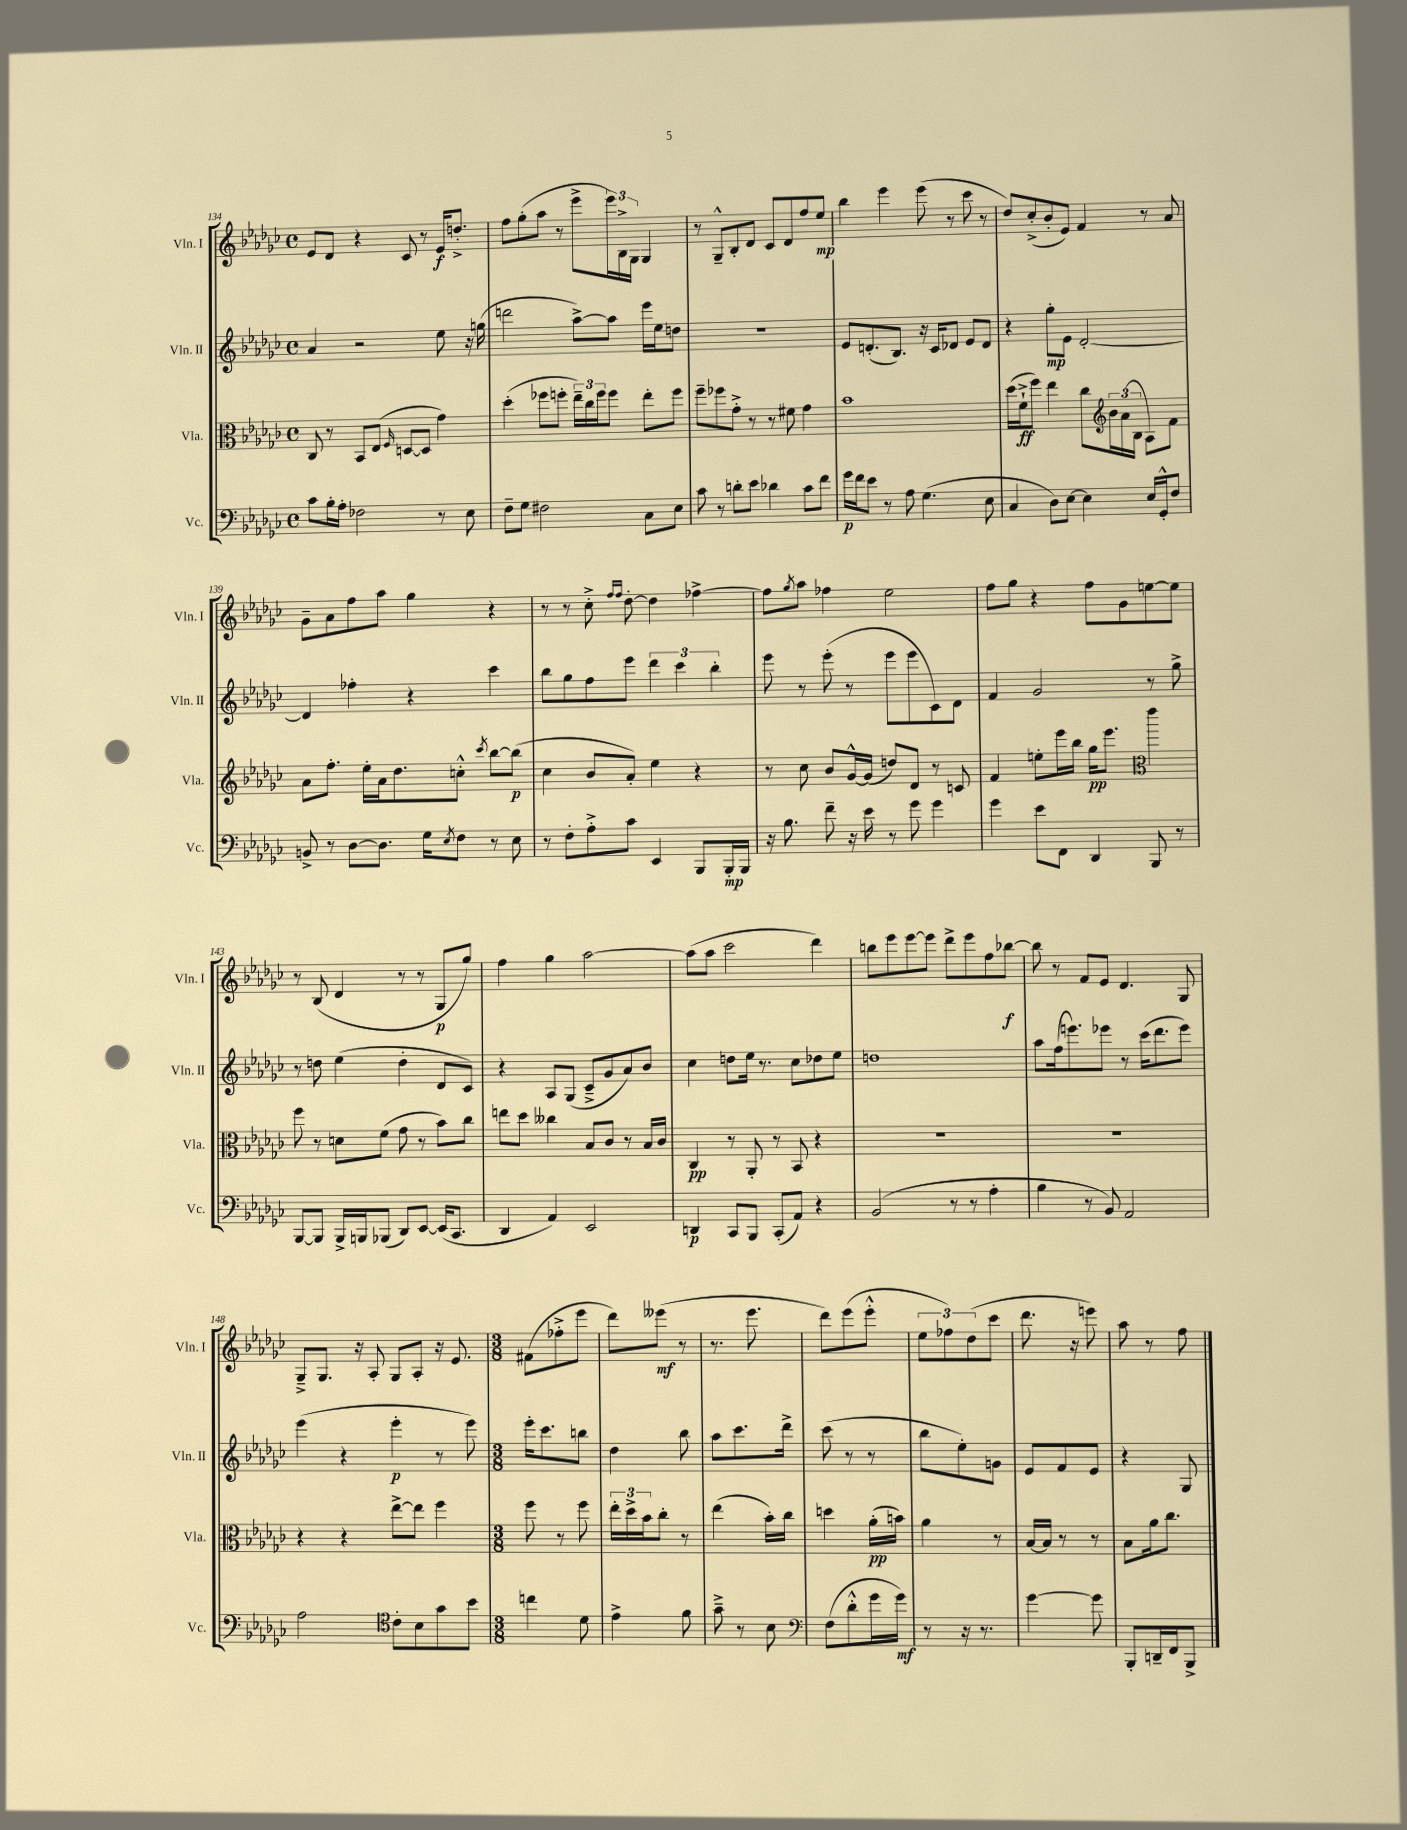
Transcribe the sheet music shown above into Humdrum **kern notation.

**kern	**kern	**kern	**kern
*staff4	*staff3	*staff2	*staff1
*clefF4	*clefC3	*clefG2	*clefG2
*k[b-e-a-d-g-c-]	*k[b-e-a-d-g-c-]	*k[b-e-a-d-g-c-]	*k[b-e-a-d-g-c-]
*M4/4	*M4/4	*M4/4	*M4/4
*met(c)	*met(c)	*met(c)	*met(c)
8c-	8C-	4a-	8e-
16B-'	8r	.	8d-
16A-'	.	.	.
2F-	8BB-	2r	4r
.	(8E-	.	.
.	16qqF	.	.
.	[8D	.	8c-
.	8D]	.	8r
8r	4g-)	8ee-	16e-
.	.	.	8.dd'^
8E-	.	16r	.
.	.	(16gg	.
=	=	=	=
8F~	(4dd-'	2ddd	8ff
8G-	.	.	(8gg-'
2F#	8ff-	.	8aa-
.	8ff'	.	8r
.	24ee-~)	[8aa-^)	8eee-^
.	24cc-	.	.
.	24ff	.	.
.	8ff	8aa-]	24eee-)
.	.	.	24B-^
.	.	.	24G-
8C-	8ee-'	16eee-	4G-
.	.	16ee-	.
8E-	8ff	8dd	.
=	=	=	=
8c-	8ff~	1r	8r
8r	8ff-	.	8G-~^^
8d'	8g-'^	.	8B-'
8e-	8r	.	8d-
4d-	8r	.	8c-
.	8f#	.	8d-
8c-	4g-	.	8ff
8f	.	.	8ee-
=	=	=	=
16g-	1b-	8e-	4bb-
16f	.	.	.
8e-	.	(8.d'	.
8r	.	.	4eee-
.	.	8.B-)	.
8A-	.	.	.
(4.G-	.	16r	(8eee-
.	.	16c-	.
.	.	8d-	8r
.	.	8e-	8ccc-
8E-	.	8d-	8r
=	=	=	=
4C-	(16dd-	4r	8dd-)
.	16f`^	.	.
.	8ff)	.	(8cc-'^
8D-)	4ee-	8gg-'	8b-'
[8E-	.	8e-	8e-)
4E-]	8cc-	[2d-'	4f
.	24b-	.	.
.	(24a-	.	.
.	24B-	.	.
16E-	8A-)	.	8r
16GG-'^^	.	.	.
8F	8f	.	8a-
=	=	=	=
*	*clefG2	*	*
8BB^	8a-	4d-]	8g-~
8r	8.ff'	.	8a-
[8D-	.	4ff-'	8ff
.	16ee-'	.	.
8.D-]	16a-	.	8aa-
.	8.dd-	.	.
.	.	4r	4gg-
16G-	.	.	.
8qE-	.	.	.
8F	8cc'^^	.	.
.	8qccc-	.	.
8r	[8bb-	4ccc-	4r
8E-	(8bb-]	.	.
=	=	=	=
8r	4cc-	8bb-	8r
8F'	.	8gg-	8r
8A-'^	8b-	8ff	8cc-'^
.	.	.	16qqff
.	.	.	16qqff
8c-	8a-')	8eee-	[8dd-'
4EE-	4ee-	6ddd-	4dd-]
.	.	6ccc-	.
8BBB-	4r	.	[4ff-^
.	.	6bb-'	.
16BBB-'	.	.	.
16BBB-	.	.	.
=	=	=	=
16r	8r	8eee-	8ff-]
8.B-	.	.	.
.	.	.	8qgg-
.	8cc-	8r	8aa-
8f~	8b-	(8eee-'	4ff-
16r	[16g-^^	8r	.
16e-	(16g-]	.	.
8r	8dd)	8eee-	2ee-
8g-	8d-	8eee-	.
4g-	8r	8c-)	.
.	8c	8d-	.
=	=	=	=
4g-	4f	4f	8ff
.	.	.	8gg-
8e-	8ee'	2g-	4r
8FF	16eee-	.	.
.	16bb-	.	.
4DD-	16gg-	.	8ff
.	8.eee-	.	.
.	.	.	8g-
8BBB-	4eee-	8r	[8ee
8r	.	8gg-^	8ee]
=	=	=	=
*	*clefC3	*	*
[8BBB-	8ff	8r	8r
8BBB-]	8r	8dd	(8B-
16BBB-^	8d	(4ee-	4d-
16BBB	.	.	.
(8BBB-	(8f	.	.
8DD-)	8g-	4dd'	8r
[8EE-	8r	.	8r
(16EE-]	8b-)	8d-	8G-
8.CC-	.	.	.
.	8cc-	8c-)	8gg-)
=	=	=	=
4DD-	8ee	4r	4ff
.	8dd-	.	.
4AA-)	4cc--	8A-	4gg-
.	.	(8G-	.
2EE-	8B-	8c-~^	[2aa-
.	8c-	8g-	.
.	8r	8a-)	.
.	16B-	8b-	.
.	16c-	.	.
=	=	=	=
4DD	4C-	4cc-	(8aa-]
.	.	.	8aa-
8CC-	8r	8dd	2ccc-
8BBB-	8AA-'	16ee-	.
.	.	8.r	.
(8CC-'	8r	.	.
8AA-)	8BB-	8cc-	.
4r	4r	8dd-	4ddd-)
.	.	8ee-	.
=	=	=	=
(2BB-	1r	1dd	8bb
.	.	.	8eee-
.	.	.	[8eee-
.	.	.	8eee-]
8r	.	.	8ddd-^
8r	.	.	8eee-
4A-'	.	.	8ff
.	.	.	[8bb-
=	=	=	=
4B-	1r	8aa-	8bb-]
.	.	(16ff	8r
.	.	8.eee)	.
8r	.	.	8f
8BB-)	.	8eee-	8e-
2AA-	.	8r	4.d-
.	.	(16ccc-	.
.	.	8.ddd-	.
.	.	8eee-)	8G-
=	=	=	=
2A-	4r	(4eee-	8G-~^
.	.	.	8.G-
.	4r	4r	.
.	.	.	16r
.	.	.	8A-'
*clefC4	*	*	*
8c-'	[8ee-^	4eee-'	8G-
8B-	8ee-]	.	8A-'
8g-	4ff	8r	16r
.	.	.	8.e-
8b-	.	8eee-)	.
=	=	=	=
*M3/8	*M3/8	*M3/8	*M3/8
4cc	8ff	16eee-'	(8f#
.	.	8.ccc-	.
.	8r	.	8ff-'^
8d-	8ff	8bb	8eee-
=	=	=	=
4e-^	24ee-'	4dd-	8ddd-)
.	24dd-^	.	.
.	24b-	.	.
.	8cc-'	.	(8eee--
8f	8r	8bb-	8r
=	=	=	=
8g-~^	(4ee-	8aa-	8.r
8r	.	8.ccc-	.
.	.	.	8.eee-
8B-	16b-')	.	.
.	16cc-	16ddd-^	.
=	=	=	=
*clefF4	*	*	*
(8F	4dd	(8ccc-	8ddd-)
8d-'^^	.	8r	(8eee-
16g-	(16a-'	8r	8eee-'^^
16g-)	16b)	.	.
=	=	=	=
8r	4a-	8bb-	12ee-
.	.	.	12ff-)
16r	.	8ee-')	.
.	.	.	(12dd-
8.r	.	.	.
.	8r	8g	8ccc-
=	=	=	=
[4g-	[16B-	8e-	8.ddd-
.	16B-]	.	.
.	8r	8f	.
.	.	.	16r
8g-]	8r	8e-	8eee)
=	=	=	=
8BBB-'	8B-	4r	8aa-
16DD~	16a-	.	8r
16FF	8.cc-	.	.
8BBB-^	.	8G-	8ff
==	==	==	==
*-	*-	*-	*-
